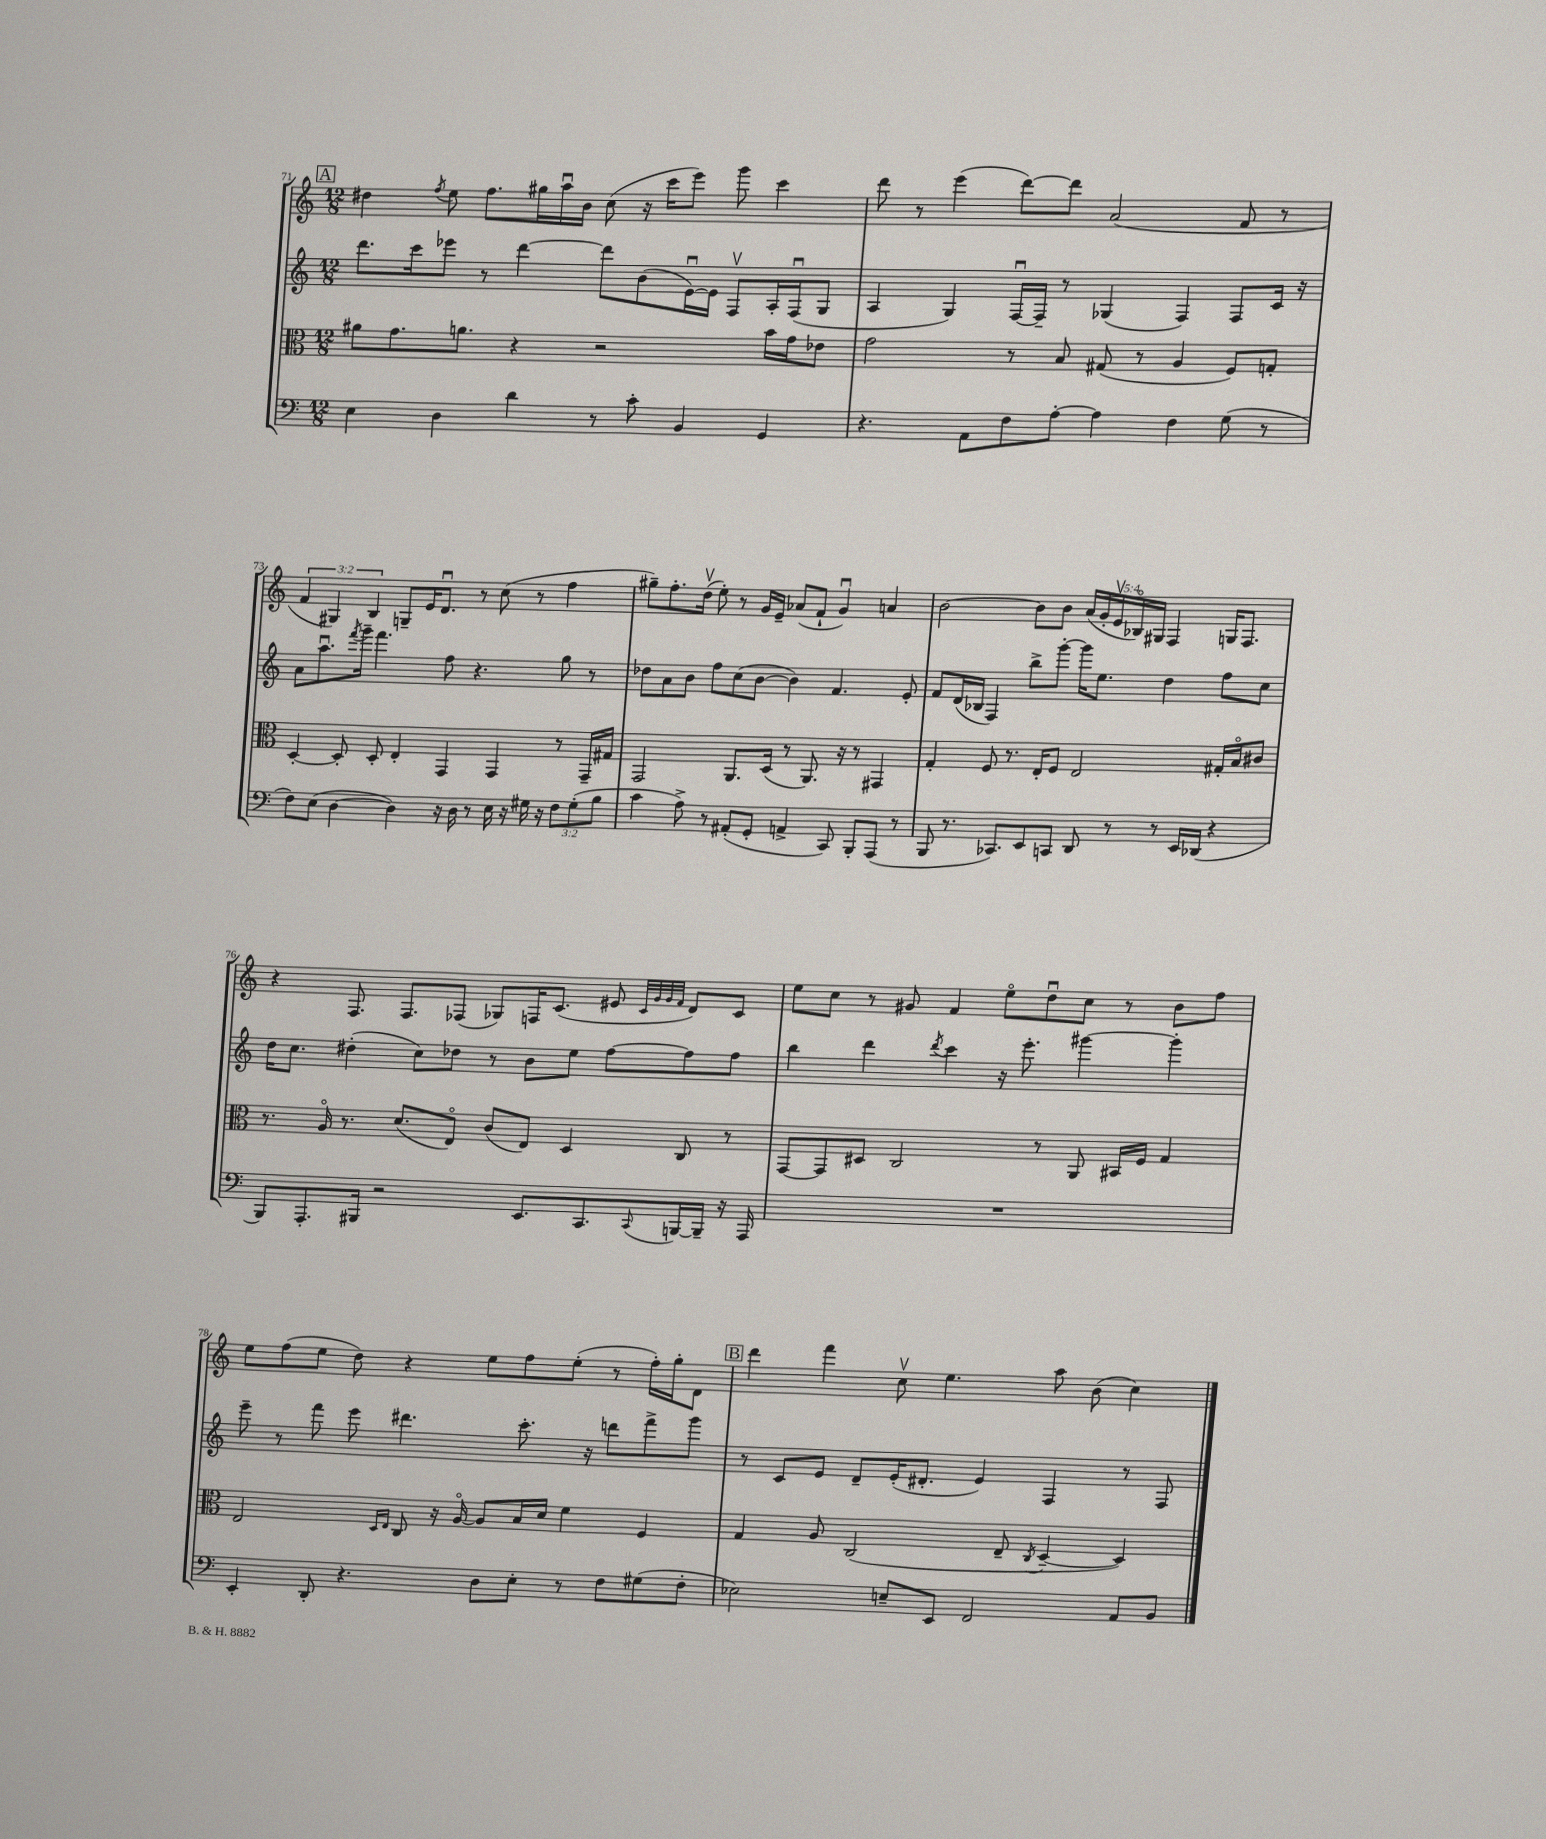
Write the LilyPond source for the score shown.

<<
\new StaffGroup <<
\new Staff = "s0" {
    \clef treble \key c \major \numericTimeSignature \time 12/8 \override Staff.TupletNumber.text = #tuplet-number::calc-fraction-text
    \mark \markup { \box "A" } dis''4 \acciaccatura { f''8 } e''8 f''8. gis''16 a''16\downbow b'16 c''8( r16 c'''16 e'''8) g'''8 c'''4 |
    d'''8 r8 e'''4( d'''8~) d'''8 a'2( f'8 r8 |
    \tuplet 3/2 { f'4 gis4) b4 } g8-- e'16 d'8.\downbow r8 c''8( r8 f''4 |
    gis''8--) f''8.-. d''16\upbow( e''8-.) r8 g'16 e'16-- aes'8( f'8-! g'4\downbow) a'4 |
    b'2~ b'8 b'8 \tuplet 5/4 { a'16( g'16-. e'16\upbow bes16\flageolet) gis16 } f4 g16 f8. |
    r4 f8. f8. fes8( ges8) f16 c'8.( eis'8 \grace { c'32 g'32 g'32 f'32 } d'8) c'8 |
    e''8 c''8 r8 gis'8 f'4 e''8\flageolet d''8\downbow c''8 r8 b'8 f''8 |
    e''8 f''8( e''8 d''8) r4 e''8 f''8 e''8-.( r8 f''16-.) g''16-. d'8 |
    \mark \markup { \box "B" } d'''4 f'''4 c''8\upbow e''4. a''8 b'8( c''4) \bar "|." |
}
\new Staff = "s1" {
    \clef treble \key c \major \numericTimeSignature \time 12/8
    \mark \markup { \box "A" } d'''8. c'''16 ees'''8 r8 d'''4~ d'''8 b'8( e'16~\downbow) e'16 f8\upbow a16-. f16\downbow( g8 |
    a4 g4) f16~\downbow f16-- r8 ges4( f4) f8 c'16 r16 |
    a'8 a''8.\downbow \acciaccatura { f'''8 } g'''16-- f'''4. f''8 r4. g''8 r8 |
    des''8 a'8 b'8 f''8 c''8( b'8~ b'4) f'4. e'8-. |
    f'8 d'16( bes16 f4) b''8-> g'''8~-. g'''16 e''8. d''4 f''8 c''8 |
    d''16 c''8. dis''4-.( c''8) des''8 r8 b'8 e''8 f''8~ f''8 f''8 |
    b''4 d'''4 \acciaccatura { d'''8 } c'''4 r16 e'''8.-. gis'''4~ gis'''4-. |
    e'''8-- r8 f'''8 e'''8 dis'''4. c'''8.-. r16 d'''8 f'''8-> g'''8 |
    \mark \markup { \box "B" } r8 c'8 e'8 d'8-- e'16-.( dis'8.-. e'4) f4 r8 f8 \bar "|." |
}
\new Staff = "s2" {
    \clef alto \key c \major \numericTimeSignature \time 12/8
    \mark \markup { \box "A" } ais'8 g'8. a'8. r4 r2 b'16 g'16 ees'8 |
    g'2 r8 b8 gis8( r8 a4 f8) g8-. |
    d4~-. d8-. d8-. e4-. g,4 g,4 r8 g,16-- gis16 |
    g,2 a,8. d16( r8 a,8.) r16 r8 gis,4 |
    g4-. f8 r8. e16-. f8 e2 gis16-. b16\flageolet cis'8 |
    r8. a16\flageolet r8. d'8.( e8\flageolet) c'8( e8) d4 c8 r8 |
    g,8~ g,8 dis8 c2 r8 a,8 bis,16 f16 g4 |
    e2 \grace { d16 e16 } c8 r16 a16~\flageolet a8 b16 d'16 f'4 f4 |
    \mark \markup { \box "B" } g4 a8 c2( e8-- \acciaccatura { c8 } d4~-- d4) \bar "|." |
}
\new Staff = "s3" {
    \clef bass \key c \major \numericTimeSignature \time 12/8 \override Staff.TupletNumber.text = #tuplet-number::calc-fraction-text
    \mark \markup { \box "A" } e4 d4 d'4 r8 c'8-. b,4 g,4 |
    r4. a,8 f8 a8~-. a4 f4 g8( r8 |
    f8) e8( d4~ d4) r16 d16 r8 e16 r16 gis16 r16 \tuplet 3/2 { f8 gis8-.( b8 } |
    c'4 a8->) r8 ais,8-.( g,8-. a,4-> c,8) b,,8-. a,,8( r8 |
    b,,8 r8. ces,8.) e,8 c,8 d,8 r8 r8 e,16 des,16( r4 |
    b,,8) a,,8.-. bis,,16 r2 e,8. c,8. \appoggiatura { c,8 } b,,16~ b,,16-- r16 a,,16 |
    R1. |
    e,4-. d,8-. r4. d8 e8-. r8 f8 gis8( f8-. |
    \mark \markup { \box "B" } ees2) e8-- e,8 f,2 a,8 b,8 \bar "|." |
}
>>
>>
\layout { \context { \Score currentBarNumber = #71 } }
